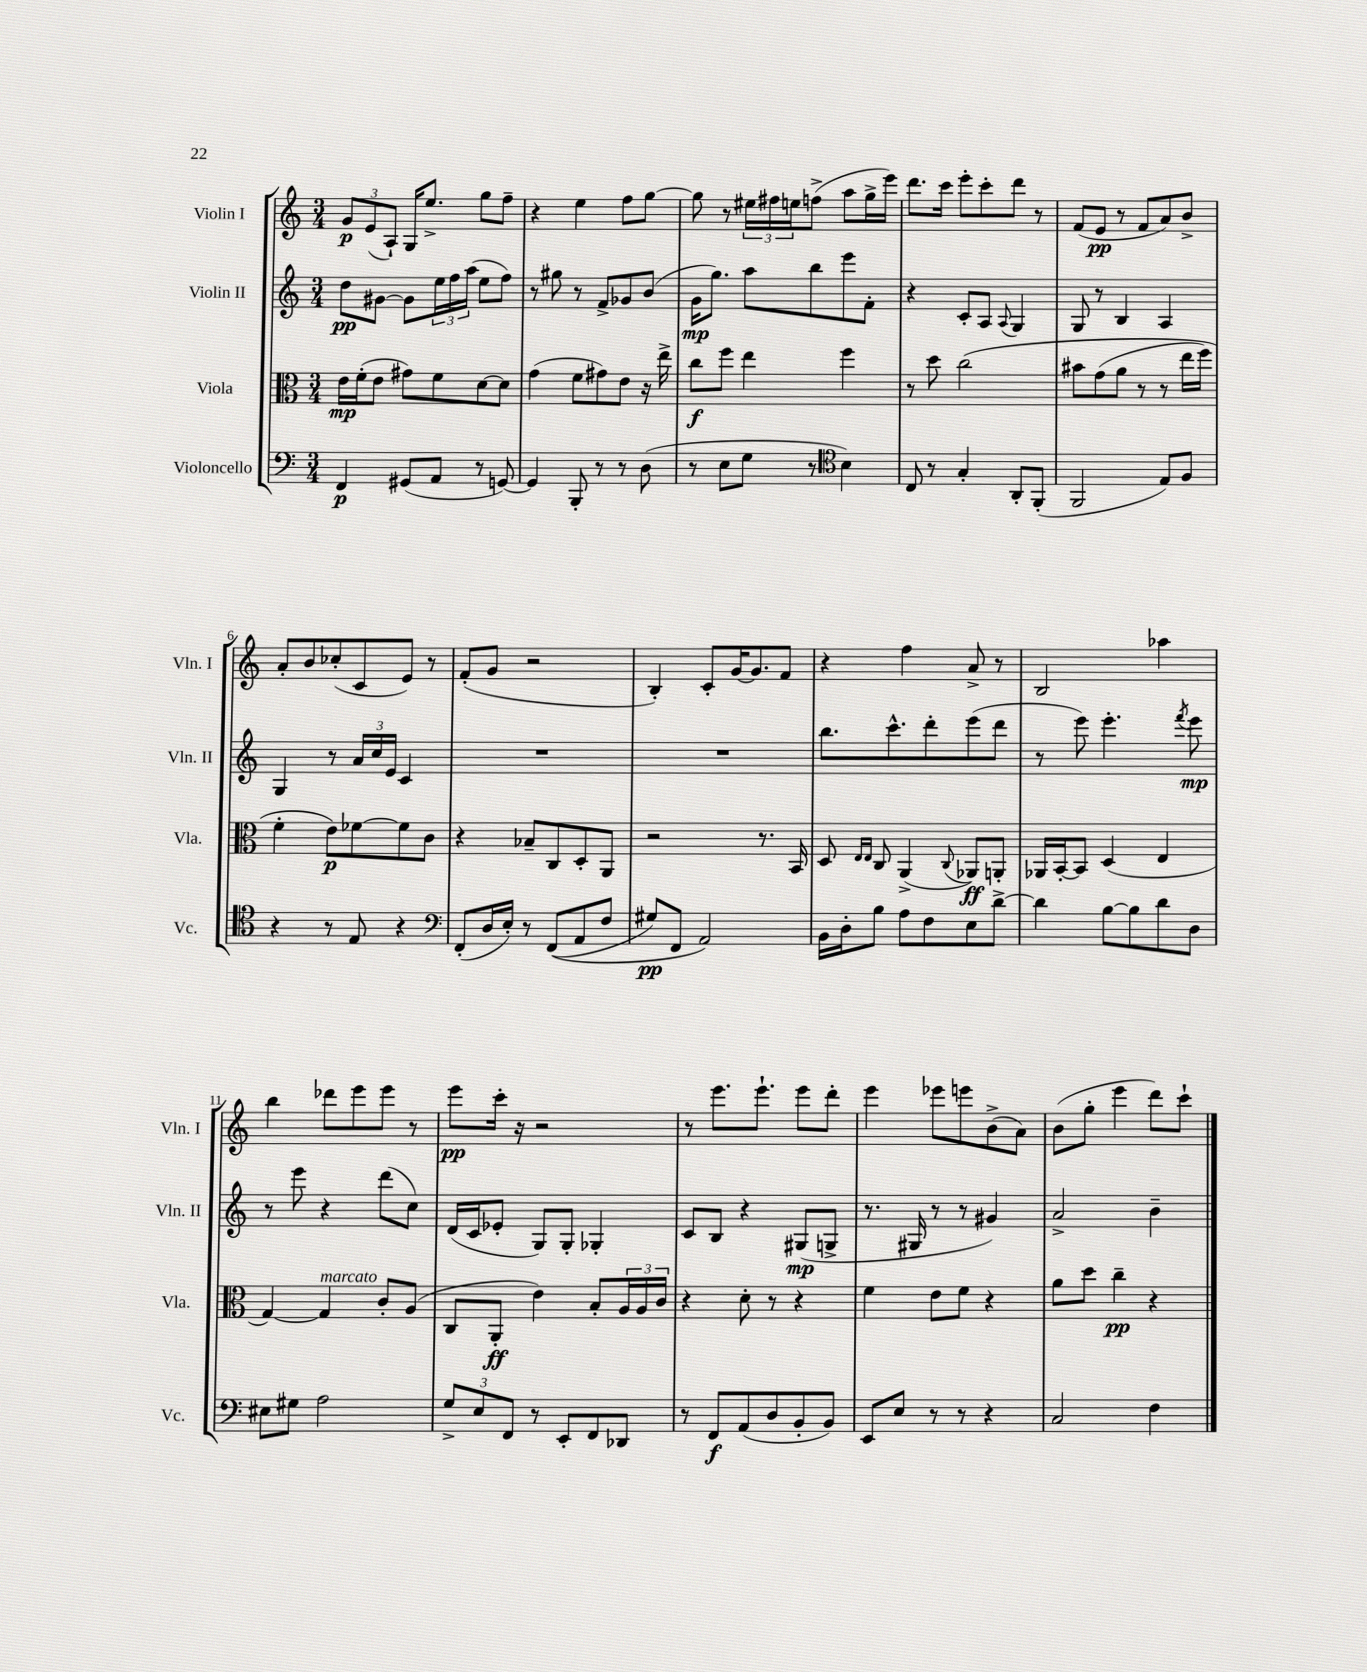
<<
\new StaffGroup <<
\new Staff = "s0" \with { instrumentName = "Violin I" shortInstrumentName = "Vln. I" } {
    \clef treble \key c \major \numericTimeSignature \time 3/4
    \tuplet 3/2 { g'8\p e'8( a8-!) } g16 e''8.-> g''8 f''8-- |
    r4 e''4 f''8 g''8~ |
    g''8 r8 \tuplet 3/2 { eis''16 fis''16 e''16 } f''8->( a''8 g''16-> e'''16) |
    d'''8. c'''16 e'''8-. c'''8-. d'''8 r8 |
    f'8( e'8\pp r8 f'8 a'8) b'8-> |
    a'8-. b'8 ces''8-.( c'8 e'8) r8 |
    f'8-.( g'8 r2 |
    b4-.) c'8-. g'16~ g'8. f'8 |
    r4 f''4 a'8-> r8 |
    b2 aes''4 |
    b''4 des'''8 e'''8 e'''8 r8 |
    e'''8\pp c'''16-. r16 r2 |
    r8 e'''8. e'''8.-! e'''8 d'''8-. |
    e'''4 ees'''8 e'''8 b'8->( a'8) |
    b'8( g''8-. e'''4 d'''8) c'''8-! \bar "|." |
}
\new Staff = "s1" \with { instrumentName = "Violin II" shortInstrumentName = "Vln. II" } {
    \clef treble \key c \major \numericTimeSignature \time 3/4
    d''8\pp gis'8~ gis'8 \tuplet 3/2 { e''16 f''16 a''16( } e''8 f''8) |
    r8 gis''8 r8 f'8-> ges'8 b'8( |
    g'16\mp g''8.) a''8 b''8 e'''8 f'8-. |
    r4 c'8-. a8 \appoggiatura { a8 } g4 |
    g8 r8 b4 a4 |
    g4 r8 \tuplet 3/2 { a'16 c''16 e'16 } c'4 |
    R2. |
    R2. |
    b''8. c'''8.-^ d'''8-. e'''8( d'''8 |
    r8 e'''8) e'''4.-. \acciaccatura { f'''8 } e'''8\mp |
    r8 e'''8 r4 d'''8( c''8) |
    d'16( c'16 ees'8-. g8) g8-. ges4-. |
    c'8 b8 r4 gis8\mp( g8-> |
    r8. gis16 r8 r8 gis'4) |
    a'2-> b'4-- \bar "|." |
}
\new Staff = "s2" \with { instrumentName = "Viola" shortInstrumentName = "Vla." } {
    \clef alto \key c \major \numericTimeSignature \time 3/4
    e'16\mp f'16-.( e'8 gis'8) f'8 d'8~ d'8 |
    g'4( f'8 gis'8) e'8 r16 e''16-> |
    c''8\f f''8 e''4 f''4 |
    r8 d''8 c''2\( |
    bis'8 g'8( a'8 r8 r8 e''16 f''16) |
    f'4-. e'8\p\) fes'8~ fes'8 c'8 |
    r4 bes8-- c8 d8-. a,8 |
    r2 r8. b,16 |
    d8 \grace { e16 e16 } c8 a,4->( \appoggiatura { c8 } aes,8\ff) a,8-. |
    aes,16 b,16~-. b,8 d4( e4 |
    g4~) g4^\markup { \italic "marcato" } c'8-. a8( |
    c8 a,8-.\ff e'4) b8-. \tuplet 3/2 { a16 a16 c'16 } |
    r4 d'8-. r8 r4 |
    f'4 e'8 f'8 r4 |
    a'8 d''8 c''4--\pp r4 \bar "|." |
}
\new Staff = "s3" \with { instrumentName = "Violoncello" shortInstrumentName = "Vc." } {
    \clef bass \key c \major \numericTimeSignature \time 3/4
    f,4\p gis,8( a,8 r8 g,8~) |
    g,4 b,,8-. r8 r8 d8( |
    r8 e8 g8 r8 \clef tenor b4) |
    c8 r8 g4-. a,8-. f,8-.( |
    f,2 e8) f8 |
    r4 r8 e8 r4 |
    \clef bass f,8-.( d16 e16-.) r8 f,8(\( a,8 f8 |
    gis8\pp) f,8 a,2\) |
    b,16 d16-. b8 a8 f8 e8 d'8~-> |
    d'4 b8~ b8 d'8 d8 |
    eis8 gis8 a2 |
    \tuplet 3/2 { g8-> e8 f,8 } r8 e,8-. f,8 des,8 |
    r8 f,8\f a,8( d8 b,8-. b,8) |
    e,8 e8 r8 r8 r4 |
    c2 f4 \bar "|." |
}
>>
>>
